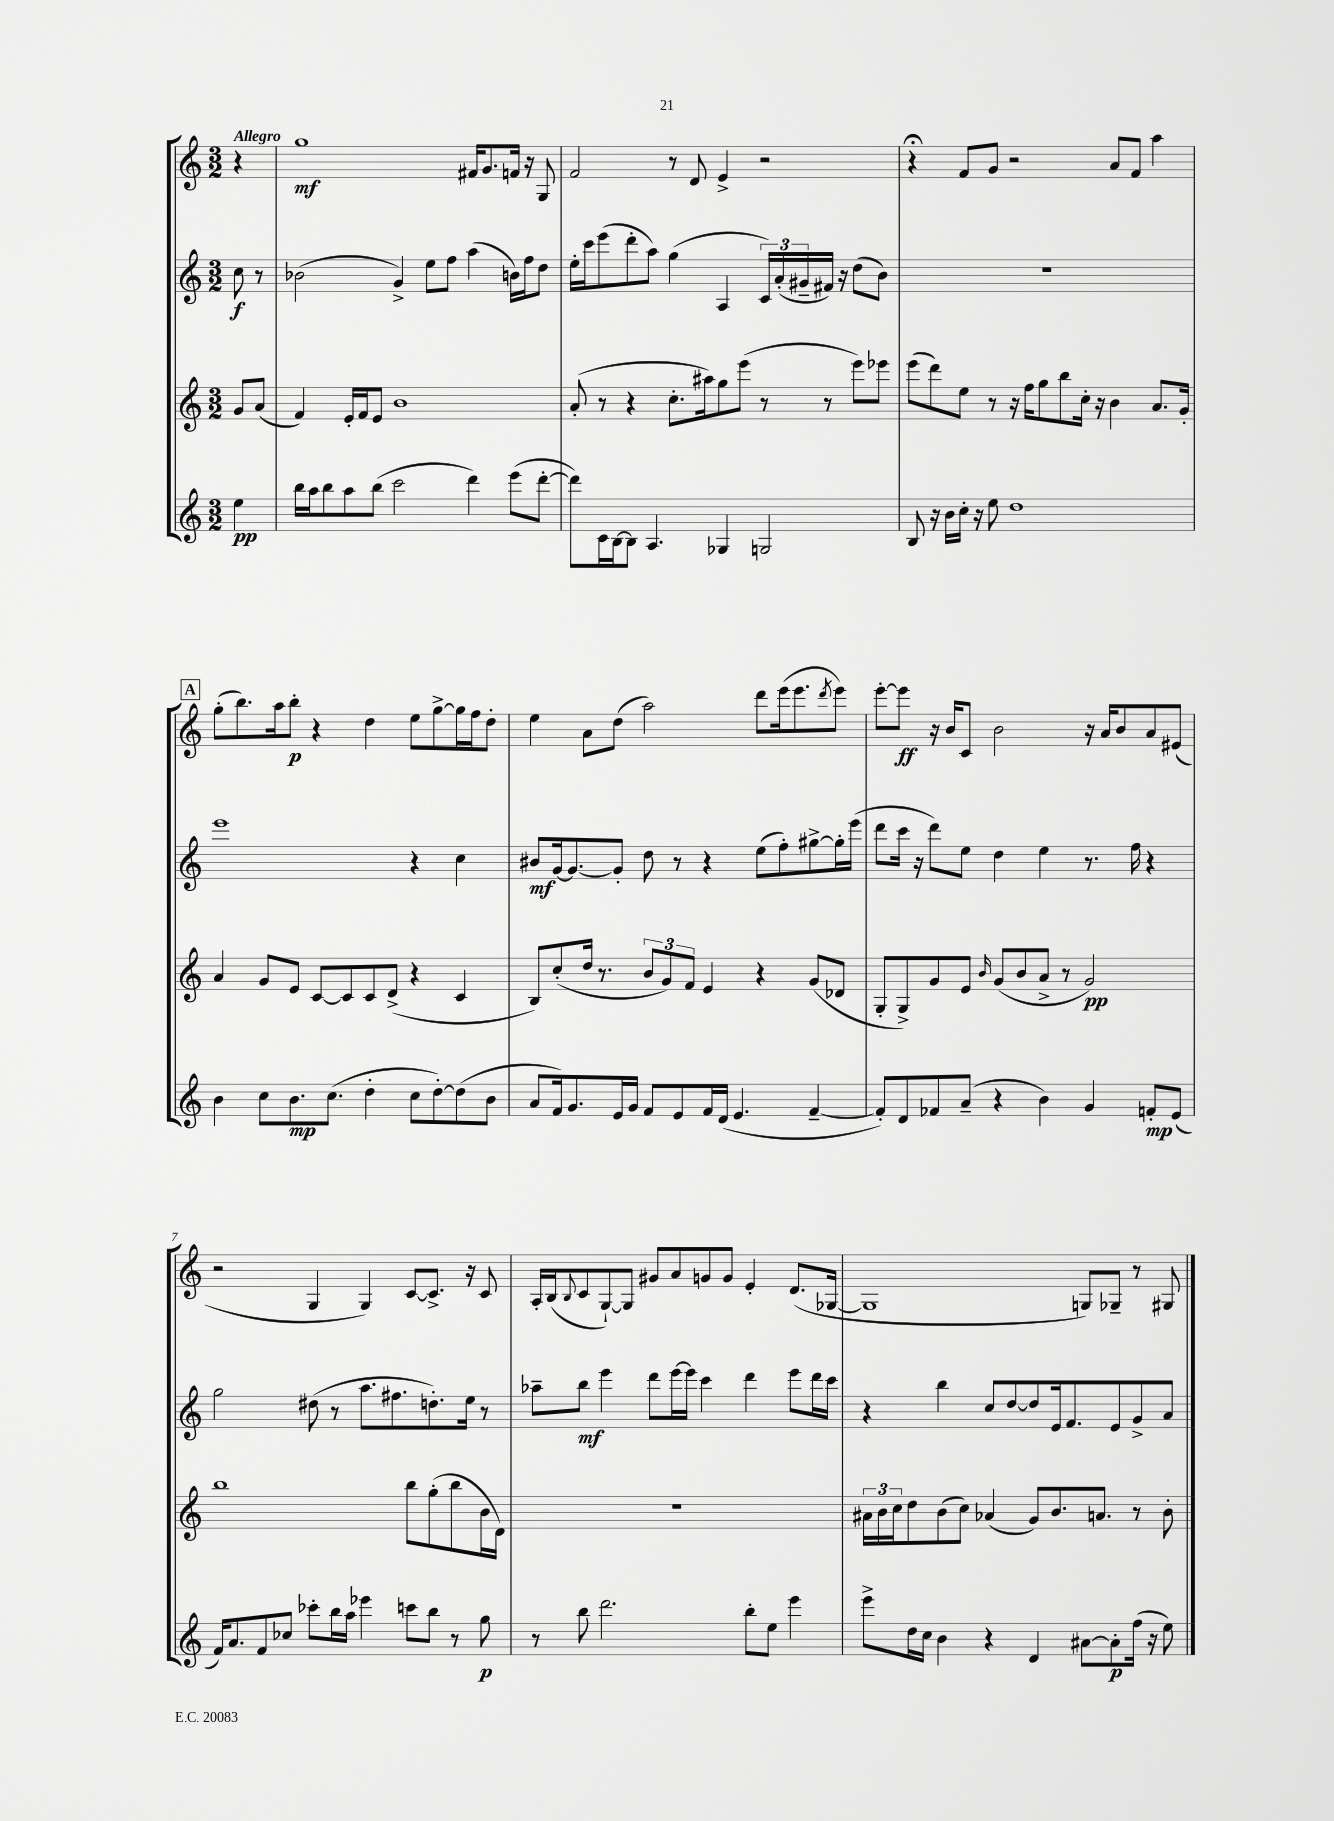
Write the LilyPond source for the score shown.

<<
\new StaffGroup <<
\new Staff = "s0" {
    \clef treble \key c \major \numericTimeSignature \time 3/2 \partial 4 \tempo "Allegro"
    r4 |
    g''1\mf fis'16 g'8. f'16 r16 g8 |
    f'2 r8 d'8 e'4-> r2 |
    r4\fermata f'8 g'8 r2 a'8 f'8 a''4 |
    \mark \markup { \box "A" } g''8-.( b''8.) a''16 b''8-.\p r4 d''4 e''8 g''8~-> g''16 f''16 d''8-. |
    e''4 a'8 d''8( a''2) d'''8 e'''16( e'''8. \acciaccatura { d'''8 } e'''8) |
    e'''8~-. e'''8\ff r16 b'16 c'8 b'2 r16 a'16 b'8 a'8 eis'8( |
    r2 g4 g4) c'8~ c'8.-> r16 c'8 |
    a16-. b16( \appoggiatura { b8 } c'8 g8~-!) g8 gis'8 a'8 g'8 g'8 e'4-. d'8.( ges16~ |
    ges1 g8) ges8-- r8 gis8 \bar "|." |
}
\new Staff = "s1" {
    \clef treble \key c \major \numericTimeSignature \time 3/2 \partial 4
    c''8\f r8 |
    bes'2( g'4->) e''8 f''8 a''4( b'16) f''16 d''8 |
    e''16-. c'''16 e'''8( d'''8-. a''8) g''4( a4 \tuplet 3/2 { c'16) a'16-.( gis'16-- } fis'16) r16 d''8( b'8) |
    R1. |
    \mark \markup { \box "A" } e'''1 r4 c''4 |
    bis'8\mf g'16~ g'8.~ g'8-. d''8 r8 r4 e''8( f''8-.) gis''8~-> gis''16-. e'''16( |
    d'''8 c'''16 r16 d'''8) e''8 d''4 e''4 r8. f''16 r4 |
    g''2 dis''8( r8 a''8. fis''8. d''8.-.) e''16 r8 |
    aes''8-- b''8\mf e'''4 d'''8 e'''16~ e'''16 c'''4 d'''4 e'''8 d'''16 c'''16 |
    r4 b''4 c''8 d''8~ d''8 e'16 f'8. e'8 g'8-> a'8 \bar "|." |
}
\new Staff = "s2" {
    \clef treble \key c \major \numericTimeSignature \time 3/2 \partial 4
    g'8 a'8( |
    f'4) e'16-. f'16 e'8 b'1 |
    a'8-.( r8 r4 c''8.-. ais''16) g''8 e'''8( r8 r8 e'''8) ees'''8 |
    e'''8( d'''8) e''8 r8 r16 f''16 g''8 b''8 c''16-. r16 b'4 a'8. g'16-. |
    \mark \markup { \box "A" } a'4 g'8 e'8 c'8~ c'8 c'8 d'8->( r4 c'4 |
    b8) c''8-.( d''16 r8. \tuplet 3/2 { b'8 g'8) f'8 } e'4 r4 g'8( des'8 |
    g8-. g8->) g'8 e'8 \grace { b'16 } g'8( b'8 a'8-> r8 g'2\pp) |
    b''1 b''8 g''8-.( b''8 b'16 d'16) |
    R1. |
    \tuplet 3/2 { ais'16 b'16 c''16 } d''8 b'8( c''8) aes'4( g'8) b'8. a'8. r8 b'8-. \bar "|." |
}
\new Staff = "s3" {
    \clef treble \key c \major \numericTimeSignature \time 3/2 \partial 4
    e''4\pp |
    b''16 a''16 b''8 a''8 b''8( c'''2 d'''4) e'''8( d'''8~-. |
    d'''8) c'16 b16~ b8 a4. ges4 g2 |
    b8 r16 b'16 c''16-. r16 e''8 d''1 |
    \mark \markup { \box "A" } b'4 c''8 b'8.\mp c''8.( d''4-. c''8 d''8~-.) d''8( b'8 |
    a'8 f'16) g'8. e'16 g'16 f'8 e'8 f'16 d'16( e'4. f'4~-- |
    f'8-.) d'8 fes'8 a'8--( r4 b'4) g'4 f'8-.\mp e'8( |
    f'16) a'8. f'8 ces''8 ces'''8-. b''16 a''16 ees'''4 c'''8 b''8 r8 g''8\p |
    r8 b''8 d'''2. b''8-. e''8 e'''4 |
    e'''8-> d''16 c''16 b'4 r4 d'4 ais'8~ ais'8-.\p f''16( r16 e''8) \bar "|." |
}
>>
>>
